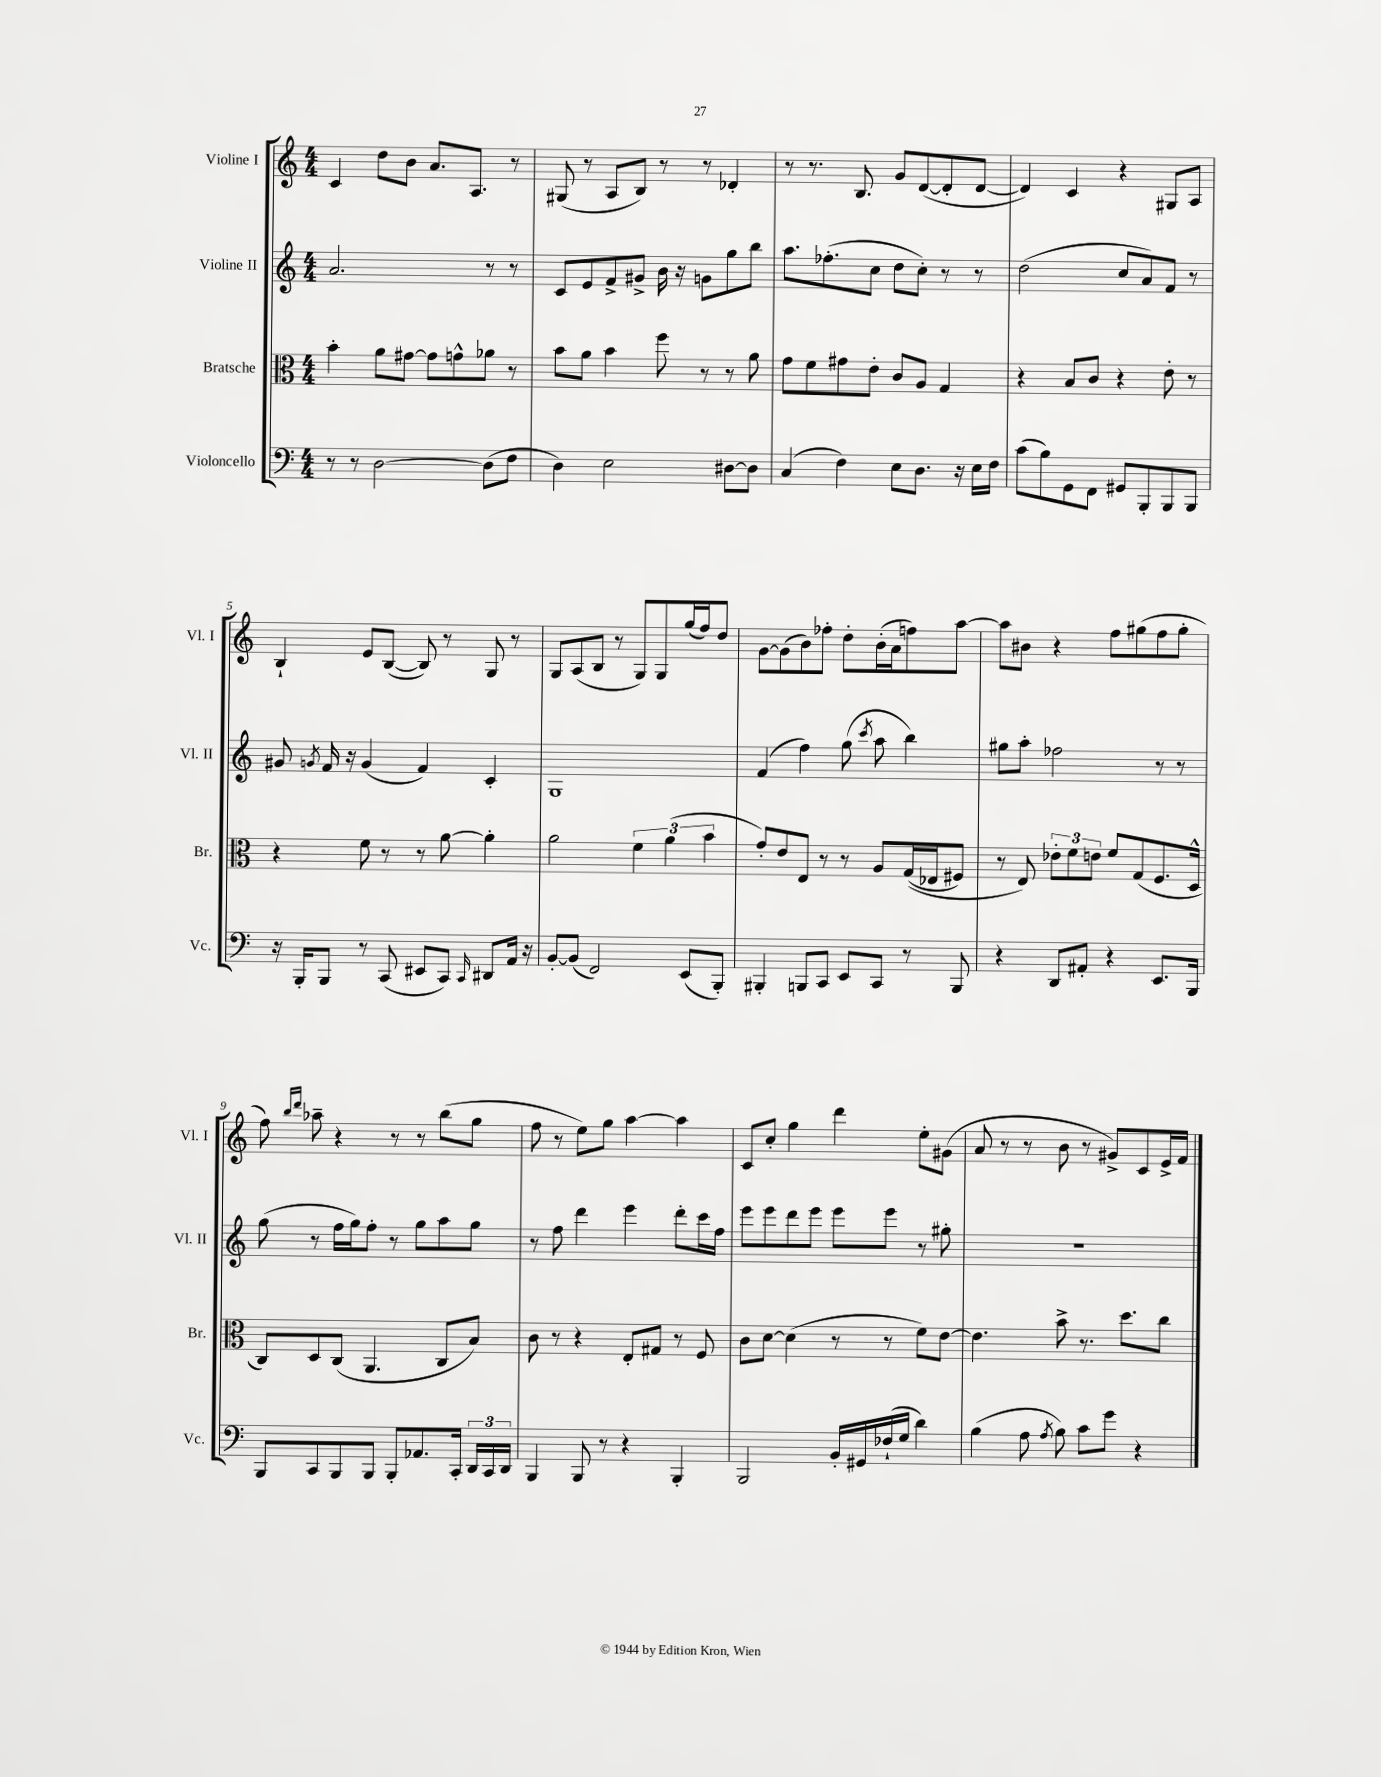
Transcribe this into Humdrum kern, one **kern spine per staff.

**kern	**kern	**kern	**kern
*part4	*part3	*part2	*part1
*staff4	*staff3	*staff2	*staff1
*I"Violoncello	*I"Bratsche	*I"Violine II	*I"Violine I
*I'Vc.	*I'Br.	*I'Vl. II	*I'Vl. I
*clefF4	*clefC3	*clefG2	*clefG2
*k[]	*k[]	*k[]	*k[]
*M4/4	*M4/4	*M4/4	*M4/4
=1	=1	=1	=1
8r	4b'\	2.a/	4c/
8r	.	.	.
[2D\	8a\L	.	8dd\L
.	[8g#X\J	.	8b\J
.	8g#\L]	.	8.a/L
.	8gn^^\	.	.
.	.	.	8.A/J
(8D\L]	8a-X\J	8r	.
8F\J	8r	8r	8r
=2	=2	=2	=2
4D\)	8b\L	8c/L	(8G#X/
.	8a\J	8e/	8r
2E\	4b\	8f^/	8A/L
.	.	8g#X^/J	8B/J)
.	8ff\	16b\	8r
.	.	16r	.
.	8r	8gn\L	8r
[8D#X\L	8r	8gg\	4d-X'/
8D#\J]	8a\	8bb\J	.
=3	=3	=3	=3
(4C/	8g\L	8.aa\L	8r
.	8f\	.	8.r
.	.	(8.ff-X'\	.
4F\)	8g#X\	.	.
.	.	.	8.B/
.	8e'\J	8cc\J	.
8E\L	8c/L	8dd\L	8g/L
8.D\J	8A/J	8cc'\J)	([8d/
.	4G/	8r	8d'/]
16r	.	.	.
16E\LL	.	8r	[8d/J
16F\JJ	.	.	.
=4	=4	=4	=4
(8c\L	4r	(2dd\	4d/])
8B\)	.	.	.
8GG\	8B/L	.	4c/
8FF\J	8c/J	.	.
8GG#X/L	4r	8cc/L	4r
8BBB'/	.	8a/)	.
8BBB/	8e'\	8f/J	8G#X/L
8BBB/J	8r	8r	8A/J
!!LO:LB:g=z
=5	=5	=5	=5
16r	4r	8g#X/	4B`/
16BBB'/KL	.	.	.
.	.	8qgn/	.
8BBB/J	.	16f/	.
.	.	16r	.
8r	8f\	(4g/	8e/L
(8CC/	8r	.	([8B/J
8EE#X/L	8r	4f/)	8B/])
8CC/J)	[8a\	.	8r
16qqCC/	.	.	.
8DD#X/L	4a'\]	4c'/	8G/
16AA/Jk	.	.	8r
16r	.	.	.
=6	=6	=6	=6
[8BB'/L	2a\	1G	8G/L
(8BB/J]	.	.	(8A/
2FF/)	.	.	8B/J
.	.	.	8r
.	6f\	.	8G/L)
.	.	.	8G/
.	(6a\	.	.
(8EE/L	.	.	(16gg/L
.	.	.	16ff/J)
.	6b\	.	.
8BBB'/J)	.	.	8dd/J
=7	=7	=7	=7
4BBB#X'/	8g'/L)	(4f/	[8g\L
.	8e/	.	(8g\]
8BBBn/L	8E/J	4ff\)	8b\)
8CC/J	8r	.	8ff-X'\J
8EE/L	8r	(8gg\	8dd'\L
.	.	8qccc/	.
8CC/J	8A/L	8aa\	(16b'\L
.	.	.	16a\J
8r	((16G/L	4bb\)	8ffn\)
.	16E-X/J	.	.
8BBB/	8F#X/J)	.	[8aa\J
=8	=8	=8	=8
4r	8r	8gg#X\L	8aa\L]
.	8E/)	8aa'\J	8b#X\J
8DD/L	12e-X'\L	2ff-X\	4r
.	12f\	.	.
8AA#X'/J	.	.	.
.	12en\J	.	.
4r	8f/L	.	8ff\L
.	(8G/	.	(8gg#X\
8.EE/L	8.F/	8r	8ff\
.	.	8r	8gg#'\J
16BBB/Jk	16D^^/Jk	.	.
!!LO:LB:g=z
=9	=9	=9	=9
8BBB/L	8C/L)	(8gg\	8ff\)
.	.	.	16qqbb/LL
.	.	.	16qqddd/JJ
8CC/	8D/	8r	8aa-X~\
8BBB/	(8C/J	16ff\LL	4r
.	.	16gg\J)	.
8BBB/J	4.AA/	8ff'\J	.
8BBB'/L	.	8r	8r
8.AA-X/	.	8gg\L	8r
.	8C/L	8aa\	(8bb\L
16CC'/Jk	.	.	.
24DD/LL	8B/J)	8gg\J	8gg\J
24CC/	.	.	.
24DD/JJ	.	.	.
=10	=10	=10	=10
4BBB/	8c\	8r	8ff\
.	8r	8ff\	8r
8BBB/	4r	4ddd\	8ee\L)
8r	.	.	8gg\J
4r	8E'/L	4eee\	[4aa\
.	8G#X/J	.	.
4BBB'/	8r	8ddd'\L	4aa\]
.	8F/	16ccc\L	.
.	.	16ff\JJ	.
=11	=11	=11	=11
2BBB/	8c\L	8eee\L	8c/L
.	[8d\J	8eee\	8cc'/J
.	(4d\]	8ddd\	4gg\
.	.	8eee\J	.
16BB'/LL	8r	8eee\L	4ddd\
16GG#X/	.	.	.
(16F-X`/	8r	8eee\J	.
16G/JJ	.	.	.
4d\)	8f\L)	8r	8ee'\L
.	[8e\J	8gg#X'\	(8g#X\J
=12	=12	=12	=12
(4B\	4.e\]	1r	8a/
.	.	.	8r
8A\	.	.	8r
8qA/	.	.	.
8B\)	8b^\	.	8b\
8c\L	8.r	.	8r
8g\J	.	.	8g#X^/L)
.	8.dd\L	.	.
4r	.	.	8c/
.	8cc\J	.	16e^/L
.	.	.	16f/JJ
==	==	==	==
*-	*-	*-	*-
